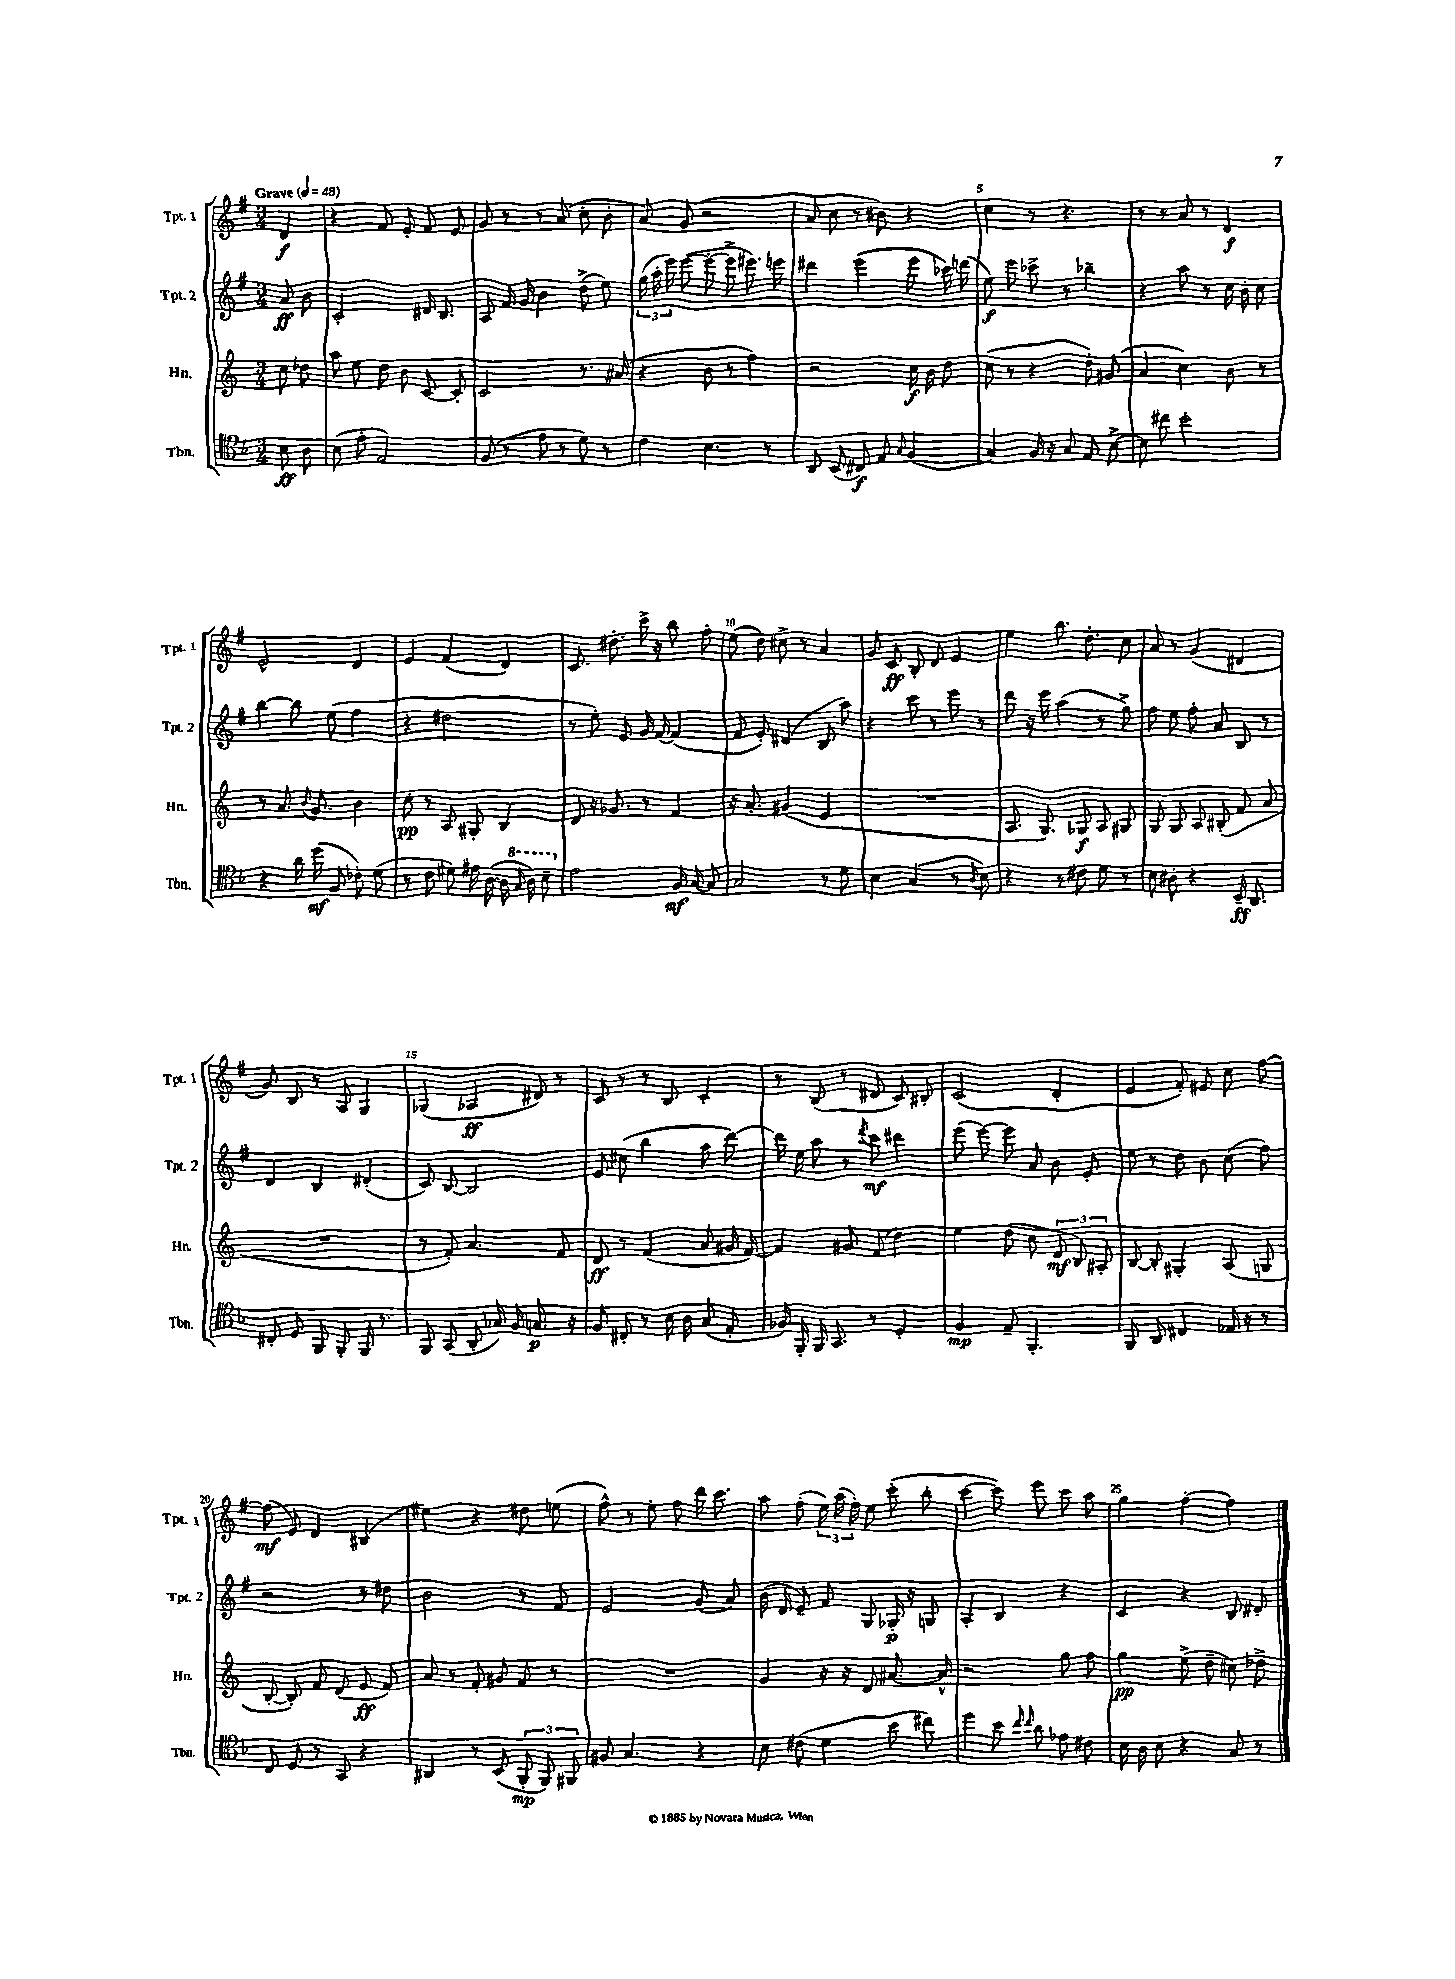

**kern	**kern	**kern	**kern
*staff4	*staff3	*staff2	*staff1
*clefC4	*clefG2	*clefG2	*clefG2
*k[b-]	*k[]	*k[f#]	*k[f#]
*M3/4	*M3/4	*M3/4	*M3/4
*MM48	*MM48	*MM48	*MM48
8B-	8cc	8a	4d
8A	8dd-	8b	.
=	=	=	=
(8B-	8aa	2c'	4r
8e'	8ee	.	.
2E)	8dd	.	8f#
.	8b	.	8e'
.	[8c	16d#	8f#
.	.	8.B	.
.	8c']	.	8e
=	=	=	=
(8F	2c	8A	8g
8r	.	16f#	8r
.	.	16g	.
8e	.	4b	8r
8r	.	.	(8a
8d)	8.r	(8dd^	8cc'
8r	.	8ee)	8b'
.	(16a#	.	.
=	=	=	=
4c	4r	(24gg	8a)
.	.	24aa'	.
.	.	24eee)	.
.	.	([8eee	(8g
4.B-	8b	8eee'_	2r
.	8r	8eee^]	.
.	4ff)	8.eee#)	.
8r	.	.	.
.	.	16eee	.
=	=	=	=
8AA	2r	4ddd#	8a
(8BB-	.	.	8cc
8C#)	.	(4eee	8r
8E	.	.	8b#)
16qqG	.	.	.
(4F	16cc	8eee	4r
.	16b	.	.
.	8dd	16ccc-)	.
.	.	(16ddd	.
=	=	=	=
4G)	(8cc	8ee)	4cc
.	8r	8eee	.
16F	4r	8ccc-^	8r
16r	.	.	.
8G	.	8r	4.r
8E	8dd')	4bb-~	.
[8B-^	(8g#	.	.
=	=	=	=
8B-]	4a	4r	8r
8cc#	.	.	8r
2b-'	4cc)	8aa	8a
.	.	8r	8r
.	8b	16cc	4d
.	.	16b'	.
.	8r	8cc	.
=	=	=	=
4r	8r	[4bb	2e^^
.	8.a	.	.
16a	.	8bb]	.
.	8qqb	.	.
(16dd	8.g	.	.
8F	.	(8ee	.
8c-')	4b	4ff#	4d
(8d	.	.	.
=	=	=	=
8r	8cc'	4r	4e
8c	8r	.	.
8d#)	8A	2dd#	(4f#
16e#	8G#'	.	.
([16A	.	.	.
16A]	4B	.	4d)
16qqg	.	.	.
16a)	.	.	.
8b-~	.	.	.
=	=	=	=
2e	8d	8r	8.c
.	16r	8ee')	.
.	8.g-	.	8.dd#'
.	.	8e	.
.	8r	16g	16ccc^
.	.	[16f#	16r
16F	4f	(4f#]	8bb
[16G	.	.	.
8G]	.	.	8ff#'
=	=	=	=
2G	16r	8f#	(8ee
.	8.a'	.	.
.	.	8e')	8dd)
.	(4g#	(4d#	8cc#^
.	.	.	8r
8r	4e	8B	4a
8d	.	8aa)	.
=	=	=	=
4B-	2.r	4r	8g
.	.	.	8c
(4G	.	8ccc	8B'
.	.	8r	8d
8r	.	8eee	4e
8qA	.	.	.
8B-)	.	8r	.
=	=	=	=
4r	8.A	8ddd	4ee
.	.	16r	.
.	8.G)	16eee	.
8r	.	(4aa	8.bb
8c#	8G-	.	.
.	.	.	8.dd'
8d	8A	8r	.
8r	8G#	8gg^)	8cc
=	=	=	=
8B-	8G	8ff#	8a
8A#'	8G	8ee	8r
4r	8A	8ff#'	(4g
.	(8B#'	8a	.
16BB-~	8f	8B	4d#
8.AA	.	.	.
.	8a	8r	.
=	=	=	=
8C#'	2.r	4d	8g)
8D	.	.	8B
8FF	.	4B	8r
8FF'	.	.	8A
16FF	.	(4d#'	4G
8.r	.	.	.
=	=	=	=
8FF	8r	8c)	(4G-
(8GG	8f')	[8B	.
8AA'	4.a	2B]	4A-
16G-)	.	.	.
16F	.	.	.
8.G	.	.	8d#)
.	8f	.	8r
16r	.	.	.
=	=	=	=
8F	8d	8e	8c
8C#'	8r	(8cc#	8r
8r	(4f	4bb	8r
16B-	.	.	8B
16A	.	.	.
(8G	8a	8aa	4c'
8E'	16g#	[8ddd)	.
.	[16f)	.	.
=	=	=	=
16F-)	4f]	16ddd]	8r
16FF'	.	16ee	.
16FF	.	8aa	(8B
8.GG	.	.	.
.	8g#	8r	8r
.	.	8qddd	.
8r	(8f	8ccc	8d#
4D'	4dd)	4ddd#	8c)
.	.	.	8B#'
=	=	=	=
4F	4ee	(8eee	(2c
.	.	[8eee)	.
8E~	(8dd	8eee]	.
4.FF'	8cc	8a	.
.	12d	8b	4d'
.	12B)	.	.
.	.	8e'	.
.	12A#'	.	.
=	=	=	=
8FF	[8B	8ee	4e
8AA	8B']	8r	.
4C#	4G#'	8dd	8f#')
.	.	8b	8e#
16E-	(8A	(8cc	8cc
16r	.	.	.
8r	8G	8ff#)	[8ff#
=	=	=	=
8C	[8B'	2r	(8ff#]
8D	8B'])	.	8e)
8r	8f	.	4d
8GG	(8d	.	.
4r	8e	8r	(4B#
.	8f)	8dd#	.
=	=	=	=
4AA#	8a	2b	4ee#)
.	8r	.	.
8r	8f'	.	4r
(8BB-	8g#	.	.
12FF'	8f	8r	8dd#
12FF)	.	.	.
.	8r	8f#	(8ee
12FF#	.	.	.
=	=	=	=
8F#	2.r	2e	8ff#^^)
4.G	.	.	8r
.	.	.	8ee'
.	.	.	8ff#
4r	.	(8g	16ddd
.	.	.	8.ccc
.	.	8a)	.
=	=	=	=
8B-	4g	(16b	8aa
.	.	16d	.
(8c#	.	8e~)	(8ff#'
4d	16r	8f#	24ee)
.	.	.	(24aa
.	16r	.	.
.	.	.	24ff#')
.	8d	8G	8ee
8b-	[8.a#	16G-'	(8ccc'
.	.	16r	.
8cc#)	.	8G	8bb'
.	16a#^^]	.	.
=	=	=	=
4dd	2r	4A'	[4ccc
8b-	.	4B	8ccc])
16qqcc	.	.	.
16qqcc	.	.	.
8a	.	.	8eee
8e-	8gg	4r	8ccc
8c#	8ff	.	8aa
=	=	=	=
16B-	4gg	4c	4gg
16A	.	.	.
8B-	.	.	.
4r	(8ee^	4r	[4ff#'
.	8dd~	.	.
8G	8cc#)	8B	4ff#]
8r	8dd-^	8d#'	.
==	==	==	==
*-	*-	*-	*-
